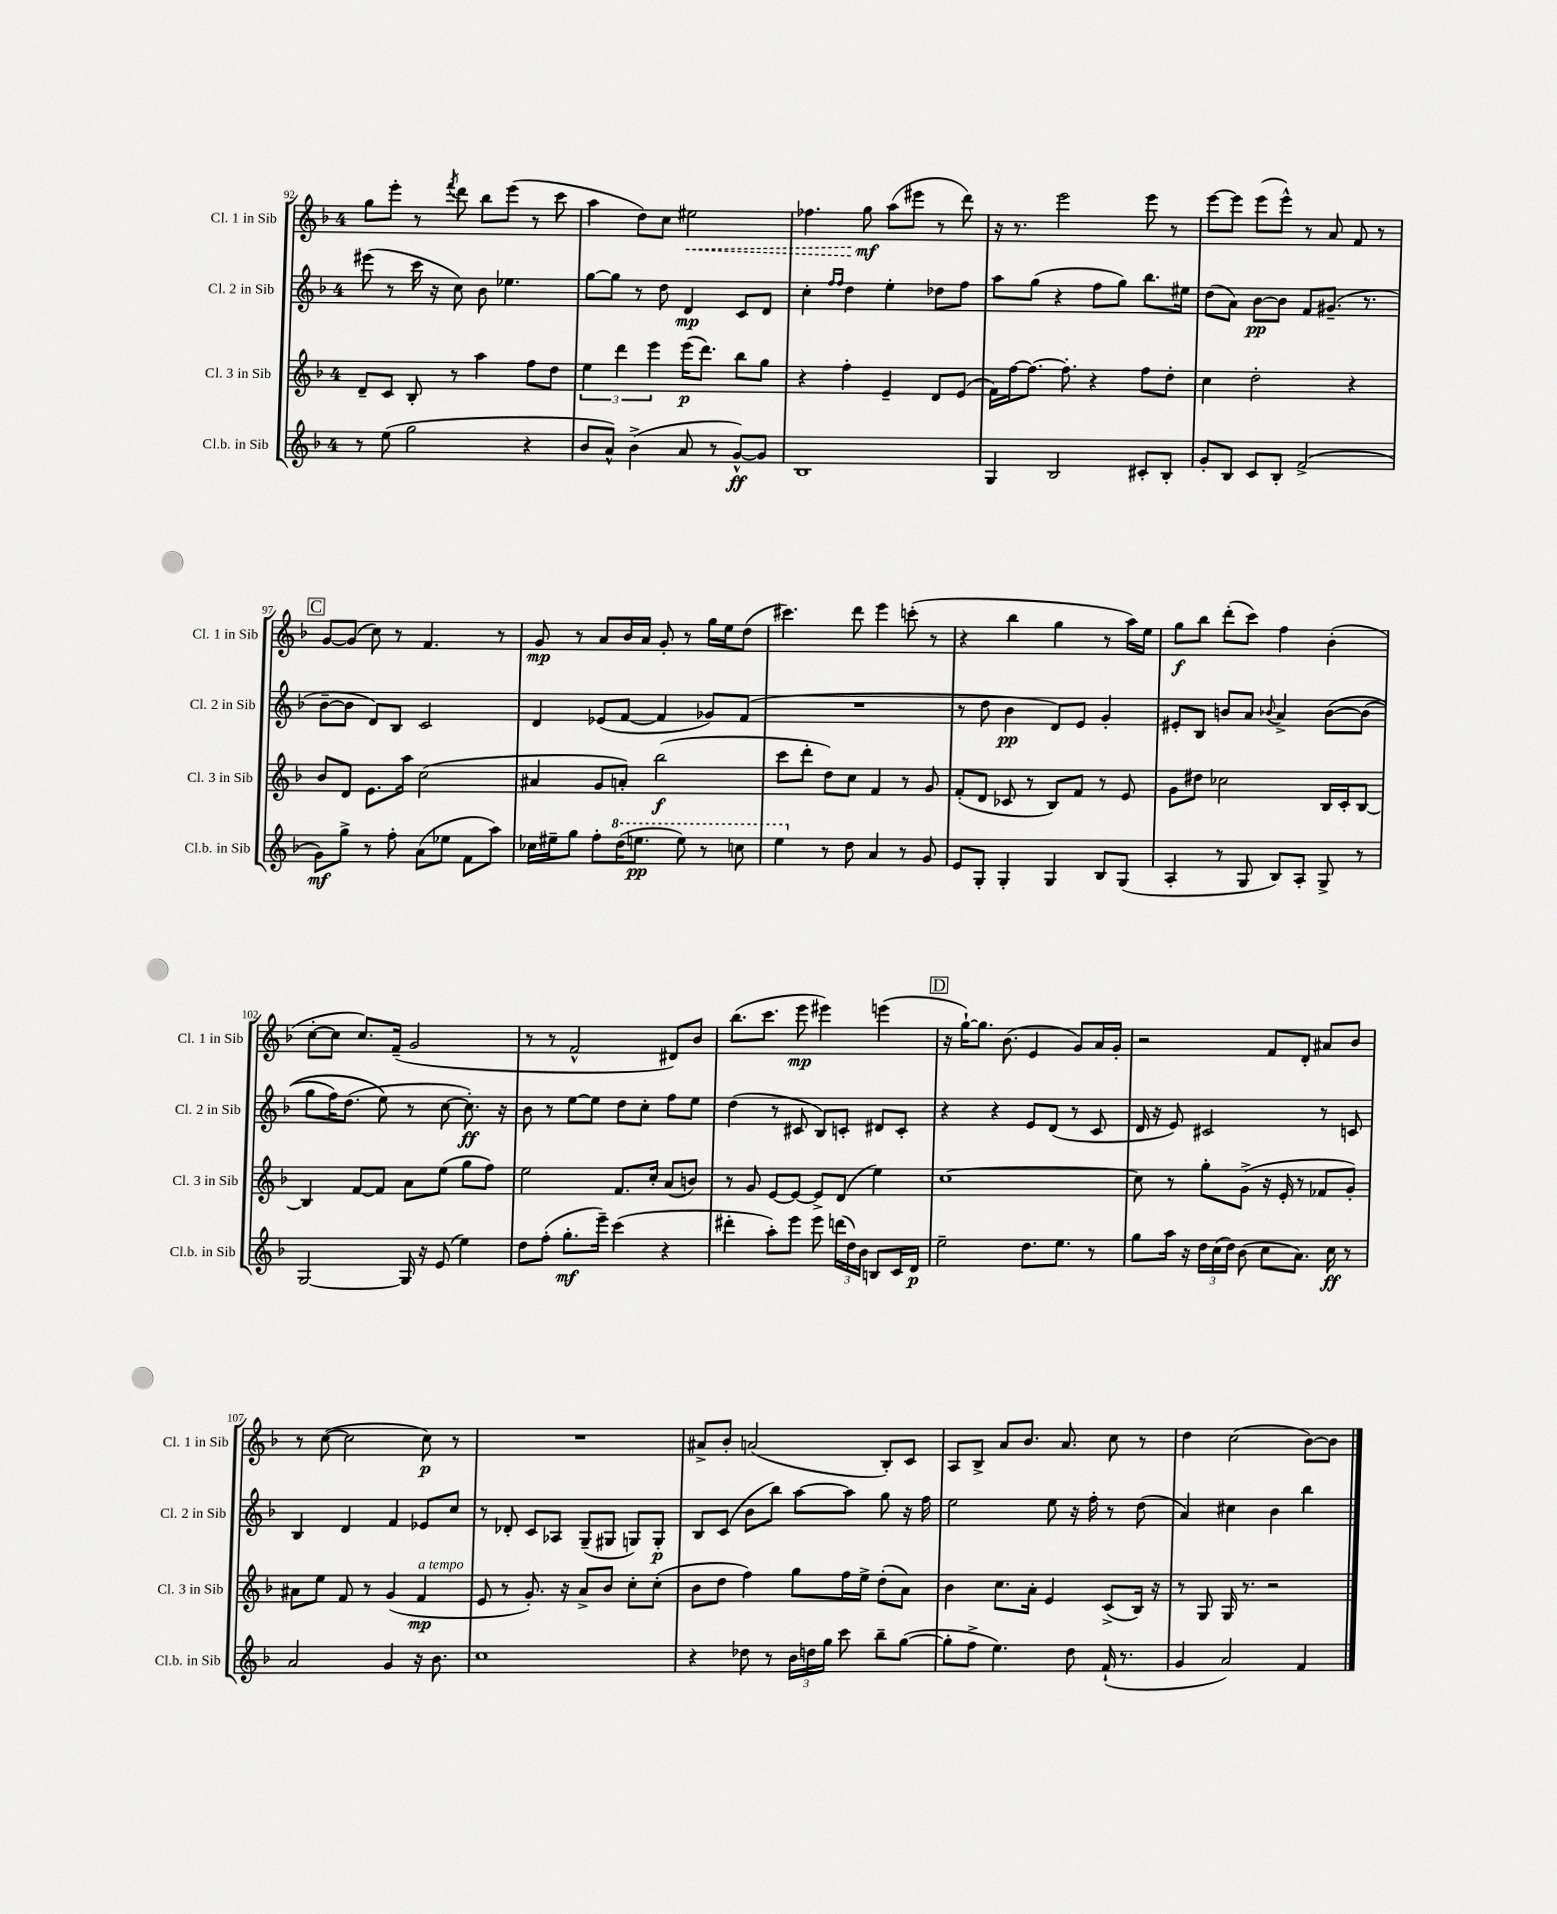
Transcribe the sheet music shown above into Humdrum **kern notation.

**kern	**kern	**kern	**kern
*staff4	*staff3	*staff2	*staff1
*clefG2	*clefG2	*clefG2	*clefG2
*k[b-]	*k[b-]	*k[b-]	*k[b-]
*M4/4	*M4/4	*M4/4	*M4/4
8r	8d~/L	(8eee#\	8gg\L
(8ee\	8c/J	8r	8eee'\J
2gg\	8B-'/	16ccc\	8r
.	.	16r	.
.	.	.	8qfff/
.	8r	8cc\)	8ddd\
.	4aa\	8b-\	8bb-\L
.	.	4.ee-\	(8eee\J
4r	8ff\L	.	8r
.	8dd\J	.	8ccc\
=	=	=	=
8b-/L	6ee\	[8gg\L	4aa\
8a^^/J)	.	8gg\]J	.
.	6ddd\	.	.
(4b-^\	.	8r	8dd\L)
.	6eee\	.	.
.	.	8dd\	8cc\J
8a/	(16eee\LK	4d/	2ee#\
.	8.ddd\J)	.	.
8r	.	.	.
[8g^^/L)	8bb-\L	8c/L	.
8g/]J	8gg\J	8d/J	.
=	=	=	=
1B-	4r	4cc'\	4.ff-\
.	.	16qqff/LL	.
.	.	16qqff/JJ	.
.	4ff'\	4dd\	.
.	.	.	8gg\
.	4e~/	4ee'\	(8aa\L
.	.	.	8eee#\J
.	8d/L	8dd-\L	8r
.	(8e/J	8ff\J	8ddd\)
=	=	=	=
4G/	16f\LL)	8aa\L	16r
.	[16ff\J	.	8.r
.	8.ff\_J	(8gg\J	.
2B-/	.	4r	2eee\
.	8.ff'\]	.	.
.	4r	8ff\L	.
.	.	8gg\J)	.
8c#'/L	8ff\L	8.bb-\L	8eee\
8B-'/J	8dd'\J	.	8r
.	.	16ee#\Jk	.
=	=	=	=
8g'/L	4cc\	(8dd\L	[8eee\L
8B-/J	.	8a\J)	8eee\]J
8c/L	2dd'\	[8b-\L	(8eee\L
8B-'/J	.	8b-\]J	8eee^^\J)
(2f^/	.	8f/L	8r
.	.	(8.g#~/J	8a/
.	4r	.	8f/
.	.	8.r	.
.	.	.	8r
=	=	=	=
8g\L)	8b-/L	[8b-~\L	[8g/L
8gg^\J	8d/J	8b-\]J	(8g/]J
8r	8.e\L	8d/L)	8cc\)
8ff'\	.	8B-/J	8r
.	16aa\Jk	.	.
(8a\L	(2cc\	2c/	4.f/
8ee-\J	.	.	.
8f\L	.	.	.
8aa\J)	.	.	8r
=	=	=	=
16cc-\LL	4a#/	4d/	8g/
16ee#~\J	.	.	.
8gg\J	.	.	8r
8ff'\L	8g/L	(8e-/L	8a/L
(16ddd\K	8a'/J)	[8f/J	16b-/L
8.eee\J	.	.	16a/JJ
.	(2bb-\	4f/]	8g'/
8eee\)	.	.	8r
8r	.	8g-/L)	16gg\LL
.	.	.	16ee\J
8ccc\	.	(8f/J	(8dd\J
=	=	=	=
4eee\	8ccc\L	1r	4.ccc#\)
.	8ddd'\J	.	.
8r	8dd\L)	.	.
8dd\	8cc\J	.	8ddd\
4a/	4f/	.	4eee\
8r	8r	.	(8ccc'\
8g/	8g/	.	8r
=	=	=	=
8e/L	(8f'/L	8r	4r
8G'/J	8d/J	8dd\	.
4G'/	8c-/	4b-\	4bb-\
.	8r	.	.
4G/	8B-/L)	8d/L)	4gg\
.	8f/J	8e/J	.
8B-/L	8r	4g'/	8r
(8G/J	8e/	.	16aa\LL)
.	.	.	16ee\JJ
=	=	=	=
4A'/	8g\L	8e#'/L	8gg\L
.	8dd#\J	8B-/J	8bb-\J
8r	2cc-\	8b/L	(8ddd'\L
8G/	.	8a/J	8ccc\J)
.	.	8qqb-/	.
8B-/L)	.	4a^/	4ff\
8A'/J	.	.	.
8G^/	16B-/LL	&([8b-\L	(4b-'\
.	16c'/J	.	.
8r	[8B-/J	(8b-\]J	.
=	=	=	=
[2G/	4B-/]	8gg\L	[8cc'\L
.	.	16ff\K)	8cc\]J
.	.	(8.dd\J	.
.	[8f/L	.	8.cc/L)
.	8f/]J	8ee\&)	.
.	.	.	(16f~/Jk
16G/]	8a\L	8r	2g/
16r	.	.	.
(8e/	(8ee\J	[8cc\	.
4ee\)	8gg\L	8.cc'\])	.
.	8ff\J)	.	.
.	.	16r	.
=	=	=	=
8dd\L	2ee\	8b-\	8r
(8ff'\J	.	8r	8r
8.gg'\L	.	[8ee\L	2f^^/
.	.	8ee\]J	.
16eee~\Jk)	.	.	.
(4ccc\	8.f/L	8dd\L	.
.	.	8cc'\J	.
.	16cc'/Jk	.	.
4r	(8a/L	8ff\L	8d#/L)
.	8b/J)	8ee\J	8b-/J
=	=	=	=
4ddd#'\	8r	(4dd\	(8.bb-\L
.	8g/	.	.
.	.	.	8.ccc\J
8aa'\L)	[8e/L	8r	.
8eee\J	8e/_J	8c#/	8eee\
8eee\	8e^/]L	8B-/L)	4eee#\)
(24ddd\LL	(8d/J	8c'/J	.
24dd\)	.	.	.
24b-\JJ	.	.	.
8B/L	4ee\)	8d#/L	(4eee\
16c/L	.	8c'/J	.
16d/JJ	.	.	.
=	=	=	=
2ee~\	[1cc	4r	16r
.	.	.	[16gg`\LK)
.	.	.	8.gg\]J
.	.	4r	.
.	.	.	(8.b-\
8.dd\L	.	8e/L	4e/
.	.	(8d/J	.
8.ee\J	.	.	.
.	.	8r	8g/L)
8r	.	8c/	16a/L
.	.	.	16g'/JJ
=	=	=	=
8gg\L	8cc\]	16d/	2r
.	.	16r	.
16aa\Jk	8r	8e/)	.
16r	.	.	.
24dd\LL	8gg'\L	2c#/	.
(24cc\	.	.	.
24dd\JJ)	.	.	.
(8b-\	(8g^\J	.	.
8cc\L	16r	.	8f/L
.	16e'/	.	.
8.a\J)	8r	.	8d'/J
.	8f-/L	8r	8a#/L
16cc\	.	.	.
8r	8g'/J)	8c/	8b-/J
=	=	=	=
2a/	8a#\L	4B-/	8r
.	8ee\J	.	([8cc\
.	8f/	4d/	2cc\]
.	8r	.	.
4g/	(4g/	4f/	.
16r	4f/	8e-/L	8cc\)
8.b-\	.	.	.
.	.	8cc/J	8r
=	=	=	=
1cc	8e/	8r	1r
.	8r	8d-'/	.
.	8.g'/)	8c/L	.
.	.	8A-/J	.
.	16r	.	.
.	8a^/L	(8G~/L	.
.	8b-/J	8G#/J	.
.	8cc'\L	8G/L)	.
.	(8cc'\J	8G'/J	.
=	=	=	=
4r	8b-\L	8B-/L	8a#^/L
.	8dd\J	(8c/J	8b-'/J
8dd-\	4ff\)	8b-\L	(2a/
8r	.	8bb-\J)	.
24b-\LL	8gg\L	[8aa\L	.
24dd\	.	.	.
24gg\JJ	.	.	.
8ccc\	16ff\L	8aa\]J	.
.	16ee^\JJ	.	.
8bb-~\L	(8dd'\L	8gg\	8B-'/L)
([8gg\J	8a\J)	16r	8c/J
.	.	16ff\	.
=	=	=	=
8gg'\]L	4b-\	2ee\	8A/L
8ff^\J	.	.	8B-^/J
4.ee\)	8.cc\L	.	8a/L
.	.	.	8.b-/J
.	16a'\Jk	.	.
.	4e/	8ee\	.
.	.	.	8.a/
8dd\	.	16r	.
.	.	16ff'\	.
(16f`/	(8c^/L	8r	8cc\
8.r	.	.	.
.	16B-/Jk)	(8dd\	8r
.	16r	.	.
=	=	=	=
4g/	8r	4a/)	4dd\
.	8G/	.	.
2a/)	16G/	4cc#\	(2cc\
.	8.r	.	.
.	2r	4b-\	.
4f/	.	4bb-\	[8b-\L)
.	.	.	8b-\]J
==	==	==	==
*-	*-	*-	*-
